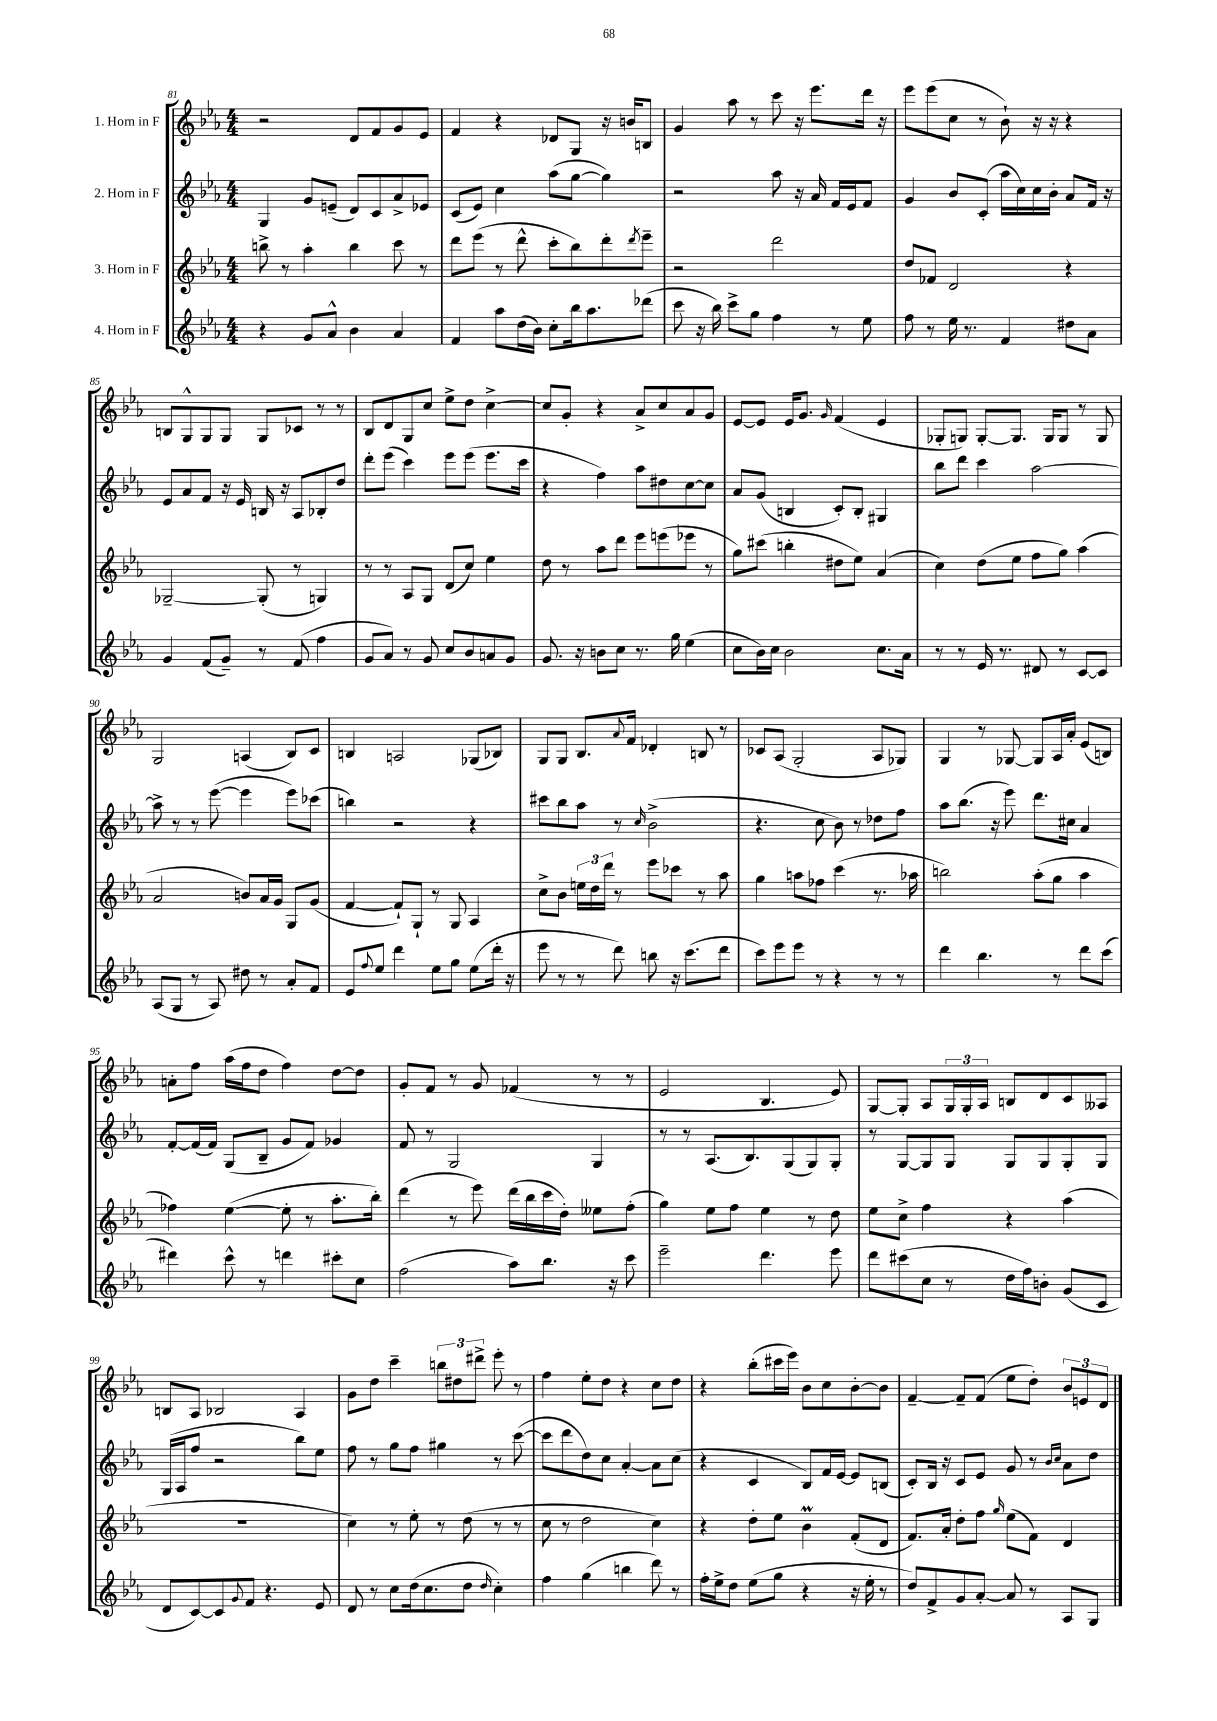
<<
\new StaffGroup <<
\new Staff = "s0" \with { instrumentName = "1. Horn in F" } {
    \clef treble \key ees \major \numericTimeSignature \time 4/4
    r2 d'8 f'8 g'8 ees'8 |
    f'4 r4 des'8 g8 r16 b'16 b8 |
    g'4 aes''8 r8 c'''8 r16 ees'''8. d'''16 r16 |
    ees'''8 ees'''8( c''8 r8 bes'8-!) r16 r16 r4 |
    b8 g8-^ g8 g8 g8 ces'8 r8 r8 |
    bes8 d'8 g8 c''8 ees''8-> d''8 c''4~-> |
    c''8 g'8-. r4 aes'8-> c''8 aes'8 g'8 |
    ees'8~ ees'8 ees'16 g'8. \grace { g'16 } f'4( ees'4 |
    ges8-. g8) g8~-. g8. g16 g8 r8 g8 |
    g2 a4( bes8) c'8 |
    b4 a2 ges8( bes8) |
    g8 g8 bes8. \appoggiatura { aes'8 } f'16 des'4-. b8 r8 |
    ces'8 aes8( g2-. aes8 ges8) |
    g4 r8 ges8~ ges8 aes16 aes'16-. ees'8( b8) |
    a'8-. f''8 aes''16( f''16 d''8 f''4) d''8~ d''8 |
    g'8-. f'8 r8 g'8 fes'4( r8 r8 |
    ees'2 bes4. ees'8) |
    g8~ g8-. aes8 \tuplet 3/2 { g16 g16-. aes16 } b8 d'8 c'8 aeses8 |
    b8 aes8 bes2 aes4 |
    g'8 d''8 c'''4-- \tuplet 3/2 { b''8 dis''8 dis'''8-> } ees'''8-. r8 |
    f''4 ees''8-. d''8 r4 c''8 d''8 |
    r4 bes''8-.( cis'''16 ees'''16) bes'8 c''8 bes'8~-. bes'8 |
    f'4~-- f'8-- f'8( ees''8 d''8-.) \tuplet 3/2 { bes'8 e'8 d'8 } \bar "|." |
}
\new Staff = "s1" \with { instrumentName = "2. Horn in F" } {
    \clef treble \key ees \major \numericTimeSignature \time 4/4
    g4 g'8 e'8--( d'8) c'8 aes'8-> ees'8 |
    c'8( ees'8) c''4 aes''8( g''8~ g''4) |
    r2 aes''8 r16 aes'16 f'16 ees'16 f'8 |
    g'4 bes'8 c'8-.( aes''16 c''16) c''16 bes'16-. aes'8 f'16 r16 |
    ees'8 aes'8 f'8 r16 ees'16 b16 r16 aes8 bes8-. d''8 |
    d'''8-. ees'''8( c'''4) ees'''8 ees'''8( ees'''8. c'''16 |
    r4 f''4) aes''8 dis''8 c''8~ c''8 |
    aes'8 g'8( b4 c'8-.) b8-. gis4 |
    bes''8 d'''8 c'''4 aes''2~ |
    aes''8-> r8 r8 ees'''8~( ees'''4 ees'''8) ces'''8( |
    b''4) r2 r4 |
    cis'''8 bes''8 aes''8 r8 \grace { c''16 } bes'2->( |
    r4. c''8 bes'8) r8 des''8 f''8 |
    aes''8 bes''8.( r16 ees'''8) d'''8. cis''16 aes'4 |
    f'8~-. f'16( f'16) g8( bes8-- g'8 f'8) ges'4 |
    f'8 r8 g2 g4 |
    r8 r8 aes8.( bes8.) g8( g8) g8-. |
    r8 g8~ g8 g8 g8 g8 g8-. g8 |
    g16( aes16 f''8 r2 bes''8) ees''8 |
    f''8 r8 g''8 f''8 gis''4 r8 c'''8~( |
    c'''8 d'''8 d''8) c''8 aes'4~-. aes'8 c''8( |
    r4 c'4 bes8) f'16 ees'16~ ees'8 b8( |
    c'8-.) bes16 r16 c'8 ees'8 g'8 r8 \grace { bes'16 c''16 } aes'8 d''8 \bar "|." |
}
\new Staff = "s2" \with { instrumentName = "3. Horn in F" } {
    \clef treble \key ees \major \numericTimeSignature \time 4/4
    b''8-> r8 aes''4-. b''4 c'''8 r8 |
    d'''8 ees'''8( r8 d'''8-^ c'''8-. bes''8) d'''8-. \acciaccatura { d'''8 } ees'''8-- |
    r2 d'''2 |
    d''8 fes'8 d'2 r4 |
    ges2~-- ges8-.( r8 g4) |
    r8 r8 aes8 g8 d'8( c''8) ees''4 |
    d''8 r8 aes''8 d'''8 ees'''8 e'''8( ees'''8 r8 |
    g''8) cis'''8( b''4-. dis''8 ees''8) aes'4( |
    c''4) d''8( ees''8 f''8 g''8) aes''4( |
    aes'2 b'8) aes'16 g'16 g8 g'8( |
    f'4~ f'8-!) g8-! r8 g8 aes4 |
    c''8-> bes'8 \tuplet 3/2 { e''16 d''16 d'''16 } r8 ees'''8 ces'''8 r8 aes''8 |
    g''4 a''8 fes''8 c'''4( r8. aes''16 |
    b''2) aes''8-.( g''8 aes''4 |
    fes''4) ees''4~( ees''8-. r8 aes''8.-. bes''16-.) |
    d'''4( r8 ees'''8) d'''16( bes''16 c'''16 d''16-.) eeses''8 f''8-.( |
    g''4) ees''8 f''8 ees''4 r8 d''8 |
    ees''8 c''8-> f''4 r4 aes''4( |
    R1 |
    c''4) r8 ees''8-. r8 d''8( r8 r8 |
    c''8 r8 d''2 c''4) |
    r4 d''8-. ees''8 bes'4\prall f'8-.( d'8 |
    f'8.) aes'16-. d''8-. f''8 \grace { g''16 } ees''8( f'8) d'4 \bar "|." |
}
\new Staff = "s3" \with { instrumentName = "4. Horn in F" } {
    \clef treble \key ees \major \numericTimeSignature \time 4/4
    r4 g'8 aes'8-^ bes'4 aes'4 |
    f'4 aes''8 d''16( bes'16) c''8-. bes''16 aes''8. des'''8( |
    c'''8 r16 bes''16) c'''8-> g''8 f''4 r8 ees''8 |
    f''8 r8 ees''16 r8. f'4 dis''8 aes'8 |
    g'4 f'8( g'8--) r8 f'8( f''4 |
    g'8 aes'8) r8 g'8 c''8 bes'8 a'8 g'8 |
    g'8. r16 b'8 c''8 r8. g''16 ees''4( |
    c''8 bes'16) c''16 bes'2 c''8. aes'16 |
    r8 r8 ees'16 r8. dis'8 r8 c'8~ c'8 |
    aes8( g8 r8 aes8) dis''8 r8 aes'8-. f'8 |
    ees'8 \appoggiatura { f''8 } ees''8 d'''4 ees''8 g''8 ees''8( d'''16-. r16 |
    ees'''8 r8 r8 d'''8) b''8 r16 c'''8.( d'''8 |
    c'''8) ees'''8 ees'''8 r8 r4 r8 r8 |
    d'''4 bes''4. r8 d'''8 c'''8( |
    dis'''4) c'''8-^ r8 d'''4 cis'''8-. c''8 |
    f''2( aes''8) bes''8. r16 c'''8 |
    ees'''2-- d'''4. ees'''8 |
    d'''8 cis'''8( c''8 r8 d''16 f''16) b'8-. g'8( c'8 |
    d'8 c'8~) c'8 \appoggiatura { g'8 } f'8 r4. ees'8 |
    d'8 r8 c''8 d''16( c''8. d''8 \grace { d''16 } c''4-.) |
    f''4 g''4( b''4 d'''8) r8 |
    f''16-. ees''16-> d''8 ees''8( g''8 r4 r16 ees''16-. r8 |
    d''8) f'8-> g'8 aes'8~-. aes'8 r8 aes8 g8 \bar "|." |
}
>>
>>
\layout { \context { \Score currentBarNumber = #81 } }
